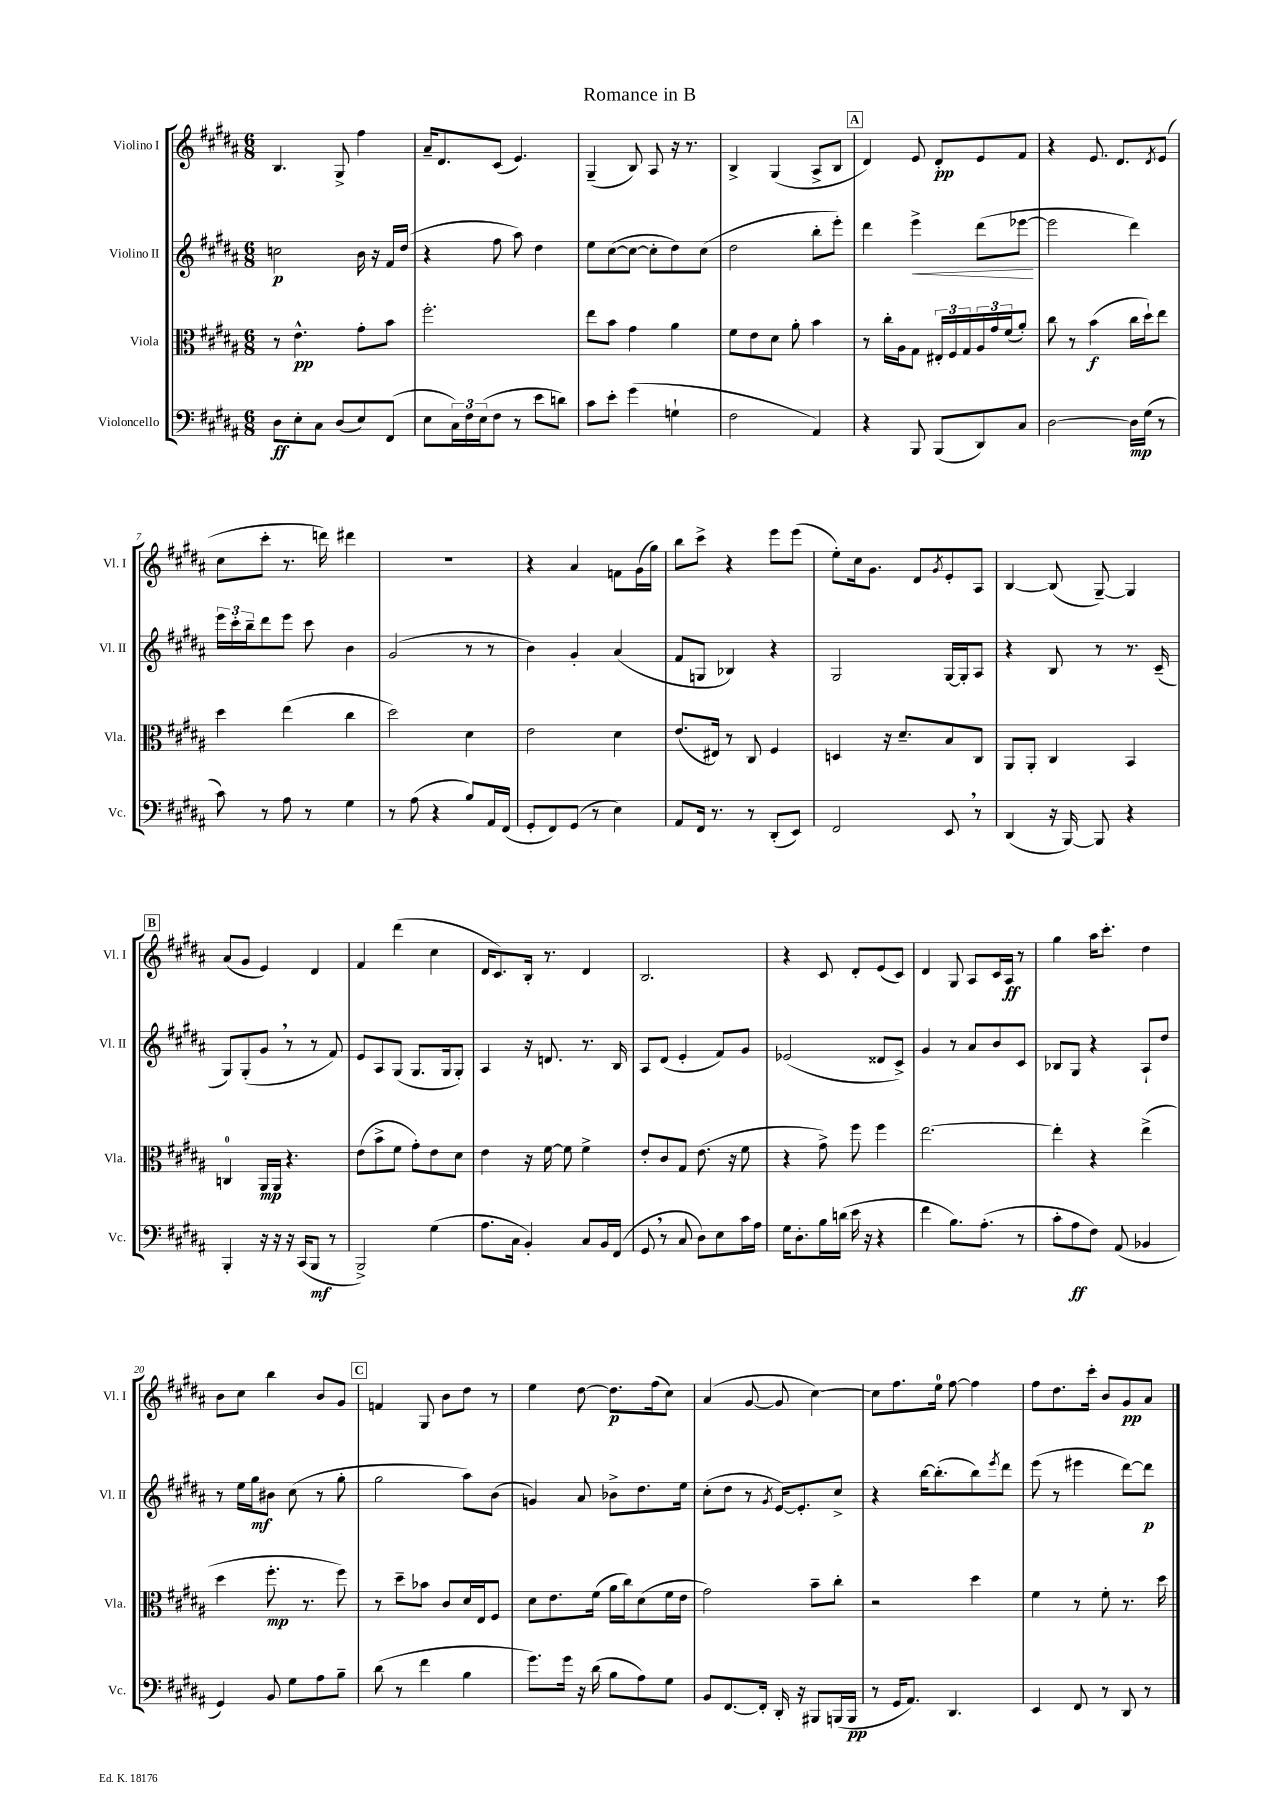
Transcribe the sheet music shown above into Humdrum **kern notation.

**kern	**dynam	**kern	**dynam	**kern	**dynam	**kern	**dynam
*part4	*part4	*part3	*part3	*part2	*part2	*part1	*part1
*staff4	*staff4	*staff3	*staff3	*staff2	*staff2	*staff1	*staff1
*I"Violoncello	*	*I"Viola	*	*I"Violino II	*	*I"Violino I	*
*I'Vc.	*	*I'Vla.	*	*I'Vl. II	*	*I'Vl. I	*
*clefF4	*	*clefC3	*	*clefG2	*	*clefG2	*
*k[f#c#g#d#a#]	*	*k[f#c#g#d#a#]	*	*k[f#c#g#d#a#]	*	*k[f#c#g#d#a#]	*
*M6/8	*	*M6/8	*	*M6/8	*	*M6/8	*
=1	=1	=1	=1	=1	=1	=1	=1
8D#\L	ff	8r	.	2ccn\	p	4.B/	.
8E'\	.	4.e^^\	pp	.	.	.	.
8C#\J	.	.	.	.	.	.	.
(8D#/L	.	.	.	.	.	8G#^/	.
8E/)	.	8g#'\L	.	16b\	.	4ff#\	.
.	.	.	.	16r	.	.	.
(8FF#/J	.	8b\J	.	16f#/LL	.	.	.
.	.	.	.	(16dd#/JJ	.	.	.
=2	=2	=2	=2	=2	=2	=2	=2
8E\L	.	2.ff#'\	.	4r	.	16a#~/KL	.
.	.	.	.	.	.	8.d#/	.
24C#\L)	.	.	.	.	.	.	.
24F#\	.	.	.	.	.	.	.
(24E\J	.	.	.	.	.	.	.
8F#\J	.	.	.	8ff#\	.	(8c#/J	.
8r	.	.	.	8aa#\)	.	4.e/)	.
8e\L	.	.	.	4dd#\	.	.	.
8dn\J)	.	.	.	.	.	.	.
=3	=3	=3	=3	=3	=3	=3	=3
8c#\L	.	8ee\L	.	8ee\L	.	(4G#~/	.
8e'\J	.	8b\J	.	([8cc#\	.	.	.
(4g#\	.	4g#\	.	8cc#\J_	.	8B/)	.
.	.	.	.	8cc#'\L]	.	8A#/	.
4Gn`\	.	4a#\	.	8dd#\)	.	16r	.
.	.	.	.	.	.	8.r	.
.	.	.	.	(8cc#\J	.	.	.
=4	=4	=4	=4	=4	=4	=4	=4
2F#\	.	8f#\L	.	2dd#\	.	4B^/	.
.	.	8e\	.	.	.	.	.
.	.	8d#\J	.	.	.	(4G#/	.
.	.	8a#'\	.	.	.	.	.
4AA#/)	.	4b\	.	8bb'\L	.	8A#^/L	.
.	.	.	.	8eee'\J)	.	8B/J	.
!!LO:REH:place=s1:t=A
=5	=5	=5	=5	=5	=5	=5	=5
4r	.	8r	.	4ddd#\	.	4d#/)	.
.	.	16cc#'\LL	.	.	.	.	.
.	.	16A#\J	.	.	.	.	.
!	!	!	!	!	!LO:HP:b	!	!
8BBB/	.	8G#\J	.	4eee^\	<	8e/	.
(8BBB/L	.	24E#X'/LL	.	.	.	8d#'/L	pp
.	.	24F#/	.	.	.	.	.
.	.	24G#/	.	.	.	.	.
8DD#/)	.	24A#/	.	(8ddd#\L	.	8e/	.
.	.	24g#/	.	.	.	.	.
.	.	(24f#/J	.	.	.	.	.
8C#/J	.	8a#'/J)	.	[8eee-X\J	.	8f#/J	.
.	.	.	.	.	[	.	.
=6	=6	=6	=6	=6	=6	=6	=6
[2D#\	.	8cc#\	.	2eee-\]	.	4r	.
.	.	8r	.	.	.	.	.
.	.	(4b\	f	.	.	8.e/	.
.	.	.	.	.	.	8.d#/L	.
16D#\LL]	mp	16cc#\LL	.	4ddd#\)	.	.	.
(16G#\JJ	.	16dd#`\J)	.	.	.	.	.
.	.	.	.	.	.	8qd#/	.
8r	.	8ee\J	.	.	.	(8e/J	.
!!LO:LB:g=z
=7	=7	=7	=7	=7	=7	=7	=7
8c#\)	.	4dd#\	.	24eee\LL	.	8cc#\L	.
.	.	.	.	24ccc#'\	.	.	.
.	.	.	.	24bb~\J	.	.	.
8r	.	.	.	8ddd#\	.	8ccc#'\J	.
8A#\	.	(4ee\	.	8eee\J	.	8.r	.
8r	.	.	.	8ccc#\	.	.	.
.	.	.	.	.	.	16dddn\)	.
4G#\	.	4cc#\	.	4b\	.	4ddd#X\	.
=8	=8	=8	=8	=8	=8	=8	=8
8r	.	2dd#\)	.	(2g#/	.	2.r	.
(8A#\	.	.	.	.	.	.	.
4r	.	.	.	.	.	.	.
8B/L)	.	4d#\	.	8r	.	.	.
16AA#/L	.	.	.	8r	.	.	.
(16FF#/JJ	.	.	.	.	.	.	.
=9	=9	=9	=9	=9	=9	=9	=9
8GG#'/L	.	2e\	.	4b\)	.	4r	.
8FF#/)	.	.	.	.	.	.	.
(8GG#/J	.	.	.	4g#'/	.	4a#/	.
8r	.	.	.	.	.	.	.
4E\)	.	4d#\	.	(4a#/	.	8fn\L	.
.	.	.	.	.	.	(16g#\L	.
.	.	.	.	.	.	16gg#\JJ)	.
=10	=10	=10	=10	=10	=10	=10	=10
8AA#/L	.	(8.e/L	.	8f#/L	.	8bb\L	.
16FF#/Jk	.	.	.	8Gn/J	.	8ccc#^\J	.
8.r	.	16E#X/Jk)	.	.	.	.	.
.	.	8r	.	4B-X/)	.	4r	.
8r	.	8C#/	.	.	.	.	.
(8DD#'/L	.	4F#/	.	4r	.	8eee\L	.
8EE/J)	.	.	.	.	.	(8eee\J	.
=11	=11	=11	=11	=11	=11	=11	=11
2FF#/	.	4Dn/	.	2G#/	.	8ee'\L)	.
.	.	.	.	.	.	16cc#\k	.
.	.	.	.	.	.	8.g#\J	.
.	.	16r	.	.	.	.	.
.	.	8.d#~/L	.	.	.	.	.
.	.	.	.	.	.	8d#/L	.
.	.	.	.	.	.	8qg#/	.
8EE,/	.	8B/	.	[16G#/LL	.	8e'/	.
.	.	.	.	16G#'/J]	.	.	.
8r	.	8C#/J	.	8A#/J	.	8A#/J	.
=12	=12	=12	=12	=12	=12	=12	=12
(4DD#/	.	8AA#/L	.	4r	.	[4B/	.
.	.	8AA#'/J	.	.	.	.	.
16r	.	4C#/	.	8B/	.	(8B/]	.
[16BBB/)	.	.	.	.	.	.	.
8BBB/]	.	.	.	8r	.	[8G#~/)	.
4r	.	4BB/	.	8.r	.	4G#/]	.
.	.	.	.	(16c#~/	.	.	.
!!LO:LB:g=z
!!LO:REH:place=s1:t=B
=13	=13	=13	=13	=13	=13	=13	=13
4BBB'/	.	4Cn/	.	8G#/L)	.	(8a#/L	.
.	.	.	.	(8G#'/	.	8g#/J	.
16r	.	16AA#/LL	mp	8g#,/J	.	4e/)	.
16r	.	16AA#/JJ	.	.	.	.	.
16r	.	4.r	.	8r	.	.	.
(16CC#/KL	.	.	.	.	.	.	.
8BBB/J	mf	.	.	8r	.	4d#/	.
8r	.	.	.	8f#/)	.	.	.
=14	=14	=14	=14	=14	=14	=14	=14
2BBB^/)	.	(8e\L	.	8e/L	.	4f#/	.
.	.	8b^\	.	8A#/	.	.	.
.	.	8f#\J	.	(8G#/J	.	(4ddd#\	.
.	.	8g#'\L)	.	8.G#/L	.	.	.
(4G#\	.	8e\	.	.	.	4cc#\	.
.	.	.	.	16G#/k	.	.	.
.	.	8d#\J	.	8G#'/J)	.	.	.
=15	=15	=15	=15	=15	=15	=15	=15
8.A#\L	.	4e\	.	4A#/	.	16d#/KL	.
.	.	.	.	.	.	8.c#/)	.
16C#\Jk	.	.	.	.	.	.	.
4BB'/)	.	16r	.	16r	.	16B'/Jk	.
.	.	[16f#\	.	8.dn/	.	8.r	.
.	.	8f#\]	.	.	.	.	.
8C#/L	.	4f#^\	.	8.r	.	4d#/	.
16BB/L	.	.	.	.	.	.	.
(16FF#/JJ	.	.	.	16B/	.	.	.
=16	=16	=16	=16	=16	=16	=16	=16
8GG#,/	.	8e'/L	.	8A#/L	.	2.B/	.
8r	.	8c#/	.	(8d#/J	.	.	.
8C#/	.	8G#/J	.	4e'/	.	.	.
8D#\L)	.	(8.e\	.	.	.	.	.
8E\	.	.	.	8f#/L)	.	.	.
.	.	16r	.	.	.	.	.
16c#\L	.	8f#\	.	8g#/J	.	.	.
16A#\JJ	.	.	.	.	.	.	.
=17	=17	=17	=17	=17	=17	=17	=17
16G#\KL	.	4r	.	(2e-X/	.	4r	.
8.D#'\	.	.	.	.	.	.	.
16B\L	.	8g#^\)	.	.	.	8c#/	.
(16dn\JJ	.	.	.	.	.	.	.
16e\	.	8ff#\	.	.	.	8d#'/L	.
16r	.	.	.	.	.	.	.
4r	.	4ff#\	.	8d##X/L	.	(8e/	.
.	.	.	.	8c#^/J)	.	8c#/J)	.
=18	=18	=18	=18	=18	=18	=18	=18
4f#\	.	[2.ee\	.	4g#/	.	4d#/	.
8.B\L)	.	.	.	8r	.	8G#/	.
.	.	.	.	8a#/L	.	8A#/L	.
(8.A#'\J	.	.	.	.	.	.	.
.	.	.	.	8b/	.	16c#/L	.
.	.	.	.	.	.	16A#/JJ	ff
8r	.	.	.	8c#/J	.	8r	.
=19	=19	=19	=19	=19	=19	=19	=19
8c#'\L	.	4ee'\]	.	8B-X/L	.	4gg#\	.
8A#\	ff	.	.	8G#/J	.	.	.
8F#\J)	.	4r	.	4r	.	16aa#\KL	.
.	.	.	.	.	.	8.ccc#'\J	.
(8AA#/	.	.	.	.	.	.	.
4BB-X/	.	(4ee^\	.	8A#`/L	.	4dd#\	.
.	.	.	.	8dd#/J	.	.	.
!!LO:LB:g=z
=20	=20	=20	=20	=20	=20	=20	=20
4GG#/)	.	4dd#\	.	8r	.	8b\L	.
.	.	.	.	16ee\LL	.	8cc#\J	.
.	.	.	.	16gg#\J	mf	.	.
8BB/	.	8.ff#'\	mp	8b#X\J	.	4bb\	.
8G#\L	.	.	.	(8cc#\	.	.	.
.	.	8.r	.	.	.	.	.
8A#\	.	.	.	8r	.	8b/L	.
8B~\J	.	8ff#\)	.	8gg#'\	.	8g#/J	.
!!LO:REH:place=s1:t=C
=21	=21	=21	=21	=21	=21	=21	=21
(8d#\	.	8r	.	2gg#\	.	4fn/	.
8r	.	8dd#~\L	.	.	.	.	.
4f#\	.	8b-X\J	.	.	.	8G#/	.
.	.	8c#/L	.	.	.	8b\L	.
4B\	.	16d#/L	.	8aa#\L)	.	8dd#\J	.
.	.	16E/J	.	.	.	.	.
.	.	8F#/J	.	(8b\J	.	8r	.
=22	=22	=22	=22	=22	=22	=22	=22
8.g#\L)	.	8d#\L	.	4gn/)	.	4ee\	.
.	.	8.e\	.	.	.	.	.
16g#\Jk	.	.	.	.	.	.	.
16r	.	.	.	8a#/	.	[8dd#\	.
(16d#\	.	(16f#\Jk	.	.	.	.	.
8B\L	.	16a#\LL	.	8b-X^\L	.	8.dd#\L]	p
.	.	16cc#\J)	.	.	.	.	.
8A#\)	.	(8d#\	.	8.dd#\	.	.	.
.	.	.	.	.	.	(16ff#\k	.
8G#\J	.	16f#\L	.	.	.	8cc#\J)	.
.	.	16e\JJ	.	16ee\Jk	.	.	.
=23	=23	=23	=23	=23	=23	=23	=23
8BB/L	.	2g#\)	.	(8cc#'\L	.	(4a#/	.
[8.FF#/	.	.	.	8dd#\J	.	.	.
.	.	.	.	8r	.	[8g#/	.
16FF#'/Jk]	.	.	.	.	.	.	.
.	.	.	.	8qg#/	.	.	.
16DD#'/	.	.	.	[16e/KL)	.	8g#/]	.
16r	.	.	.	8.e'/]	.	.	.
8BBB#X/L	.	8b~\L	.	.	.	[4cc#\)	.
(16BBBn/L	.	8cc#'\J	.	8cc#^/J	.	.	.
16BBB/JJ	pp	.	.	.	.	.	.
=24	=24	=24	=24	=24	=24	=24	=24
8r	.	2r	.	4r	.	8cc#\L]	.
16GG#/KL	.	.	.	.	.	8.ff#\	.
8.AA#/J)	.	.	.	.	.	.	.
.	.	.	.	[16bb\KL	.	.	.
.	.	.	.	(8.bb'\]	.	16ee\Jk	.
4.DD#/	.	.	.	.	.	[8ff#\	.
.	.	4dd#\	.	8bb\)	.	4ff#\]	.
.	.	.	.	8qeee/	.	.	.
.	.	.	.	8ddd#\J	.	.	.
=25	=25	=25	=25	=25	=25	=25	=25
4EE/	.	4f#\	.	(8eee\	.	8ff#\L	.
.	.	.	.	8r	.	8.dd#\	.
8FF#/	.	8r	.	4eee#X\	.	.	.
.	.	.	.	.	.	16ccc#'\Jk	.
8r	.	8f#'\	.	.	.	8b/L	.
8DD#/	.	8.r	.	[8ddd#\L)	.	8g#/	pp
8r	.	.	.	8ddd#\J]	p	8a#/J	.
.	.	16dd#\	.	.	.	.	.
==	==	==	==	==	==	==	==
*-	*-	*-	*-	*-	*-	*-	*-
